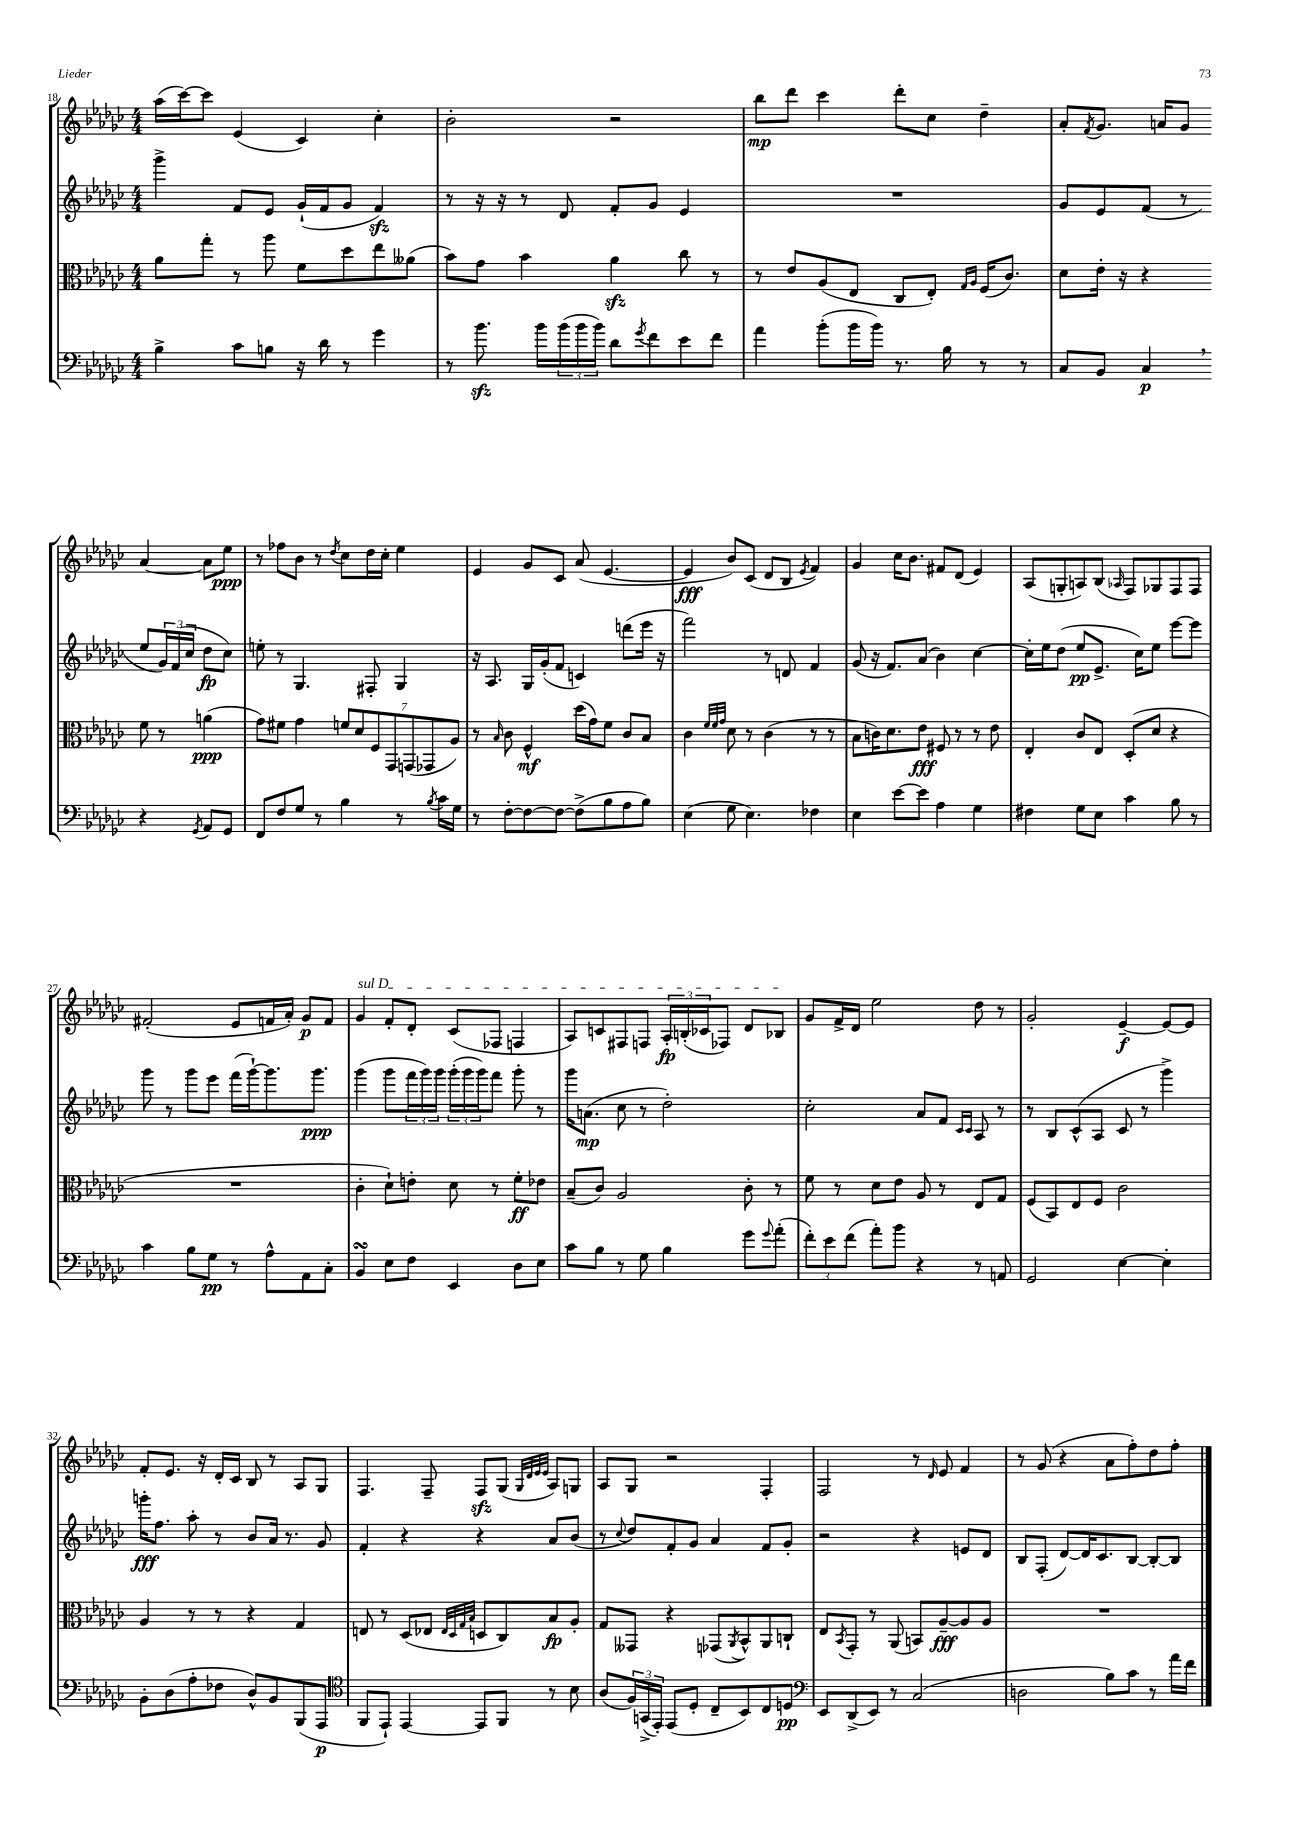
<<
\new StaffGroup <<
\new Staff = "s0" {
    \clef treble \key ges \major \numericTimeSignature \time 4/4
    aes''16( ces'''16~) ces'''8 ees'4( ces'4) ces''4-. |
    bes'2-. r2 |
    bes''8\mp des'''8 ces'''4 des'''8-. ces''8 des''4-- |
    aes'8-. \acciaccatura { f'8 } ges'8. a'16 ges'8 a'4~ a'8 ees''8\ppp |
    r8 fes''8 bes'8 r8 \acciaccatura { des''8 } ces''8 des''16 ces''16-. ees''4 |
    ees'4 ges'8 ces'8 aes'8( ees'4.~ |
    ees'4\fff bes'8) ces'8( des'8 bes8 \acciaccatura { ees'8 } f'4) |
    ges'4 ces''16 bes'8. fis'8 des'8( ees'4) |
    aes8( g8-. a8) bes8( \grace { aes16 } f8) ges8 f8 f8 |
    fis'2-.( ees'8 f'16 aes'16-.) ges'8\p f'8 |
    \once \override TextSpanner.bound-details.left.text = \markup { \italic "sul D" } ges'4\startTextSpan f'8-. des'8-. ces'8( fes8 f4 |
    aes8) c'8 fis8 f8 \tuplet 3/2 { aes16-.\fp b16-.( ces'16 } fes8) des'8 bes8\stopTextSpan |
    ges'8 f'16-> des'16 ees''2 des''8 r8 |
    ges'2-. ees'4~--\f ees'8~ ees'8 |
    f'8-. ees'8. r16 des'16-. ces'16 bes8 r8 aes8 ges8 |
    f4. f8-- f8\sfz ges8( \grace { ges32 des'32 ees'32 ees'32 } aes8) g8 |
    aes8 ges8 r2 f4-. |
    f2 r8 \grace { des'16 } ees'8 f'4 |
    r8 ges'8( r4 aes'8 f''8-.) des''8 f''8-. \bar "|." |
}
\new Staff = "s1" {
    \clef treble \key ges \major \numericTimeSignature \time 4/4
    ges'''4-> f'8 ees'8 ges'16-!( f'16 ges'8 f'4\sfz) |
    r8 r16 r16 r8 des'8 f'8-. ges'8 ees'4 |
    R1 |
    ges'8 ees'8 f'8( r8 ees''8 \tuplet 3/2 { ges'16) f'16( ces''16 } des''8\fp ces''8) |
    e''8-. r8 ges4. fis8-. ges4 |
    r16 aes8. ges16 ges'16-.( f'8 c'4) d'''8( ees'''16 r16 |
    f'''2) r8 d'8 f'4 |
    ges'8( r16 f'8.) aes'8( bes'4) ces''4~ |
    ces''16-. ees''16 des''8( ees''8\pp ees'8.-> ces''16) ees''8 ees'''8~ ees'''8 |
    ges'''8 r8 ges'''8 ees'''8 f'''16( ges'''16~-!) ges'''8. ges'''8.\ppp |
    ges'''4( ges'''8 \tuplet 3/2 { f'''16 ges'''16) ges'''16 } \tuplet 3/2 { ges'''16-.( ges'''16 ges'''16) } f'''8 ges'''8-. r8 |
    ges'''16 a'8.\mp( ces''8 r8 des''2-.) |
    ces''2-. aes'8 f'8 \grace { ces'16 ces'16 } aes8 r8 |
    r8 bes8 ces'8-^( aes8 ces'8 r8 ges'''4->) |
    g'''16-.\fff f''8. aes''8-. r8 bes'8 aes'16 r8. ges'8 |
    f'4-. r4 r4 aes'8 bes'8( |
    r8 \appoggiatura { ces''8 } des''8) f'8-. ges'8 aes'4 f'8 ges'8-. |
    r2 r4 e'8 des'8 |
    bes8 f8-.( des'8~) des'16 ces'8. bes8~ bes8~-. bes8 \bar "|." |
}
\new Staff = "s2" {
    \clef alto \key ges \major \numericTimeSignature \time 4/4
    aes'8 ges''8-. r8 aes''8 f'8 des''8 ees''8 aeses'8( |
    bes'8) ges'8 bes'4 aes'4\sfz ces''8 r8 |
    r8 ees'8 aes8( ees8 ces8 ees8-.) \grace { ges16 aes16 } f16( ces'8.) |
    des'8 ees'16-. r16 r4 f'8 r8 a'4\ppp( |
    ges'8) fis'8 ges'4 \tuplet 7/4 { f'8 des'8 f8 ges,8 g,8( ges,8 aes8) } |
    r8 \grace { bes16 } ces'8 f4-^\mf des''16( ges'16) f'8 ces'8 bes8 |
    ces'4 \grace { f'32 f'32 ges'32 } des'8 r8 ces'4( r8 r8 |
    bes8 c'16) des'8. ees'8\fff fis8 r8 r8 ees'8 |
    ees4-. ces'8 ees8 des8-.( des'8 r4 |
    R1 |
    ces'4-. des'8-!) e'8-. des'8 r8 f'8-.\ff ees'8 |
    bes8--( ces'8) aes2 ces'8-. r8 |
    f'8 r8 des'8 ees'8 aes8 r8 ees8 ges8 |
    f8( bes,8) ees8 f8 ces'2 |
    aes4 r8 r8 r4 ges4 |
    e8 r8 des8( ees8 \grace { ees32 des32 ges32 bes32 } d8 ces8) bes8\fp aes8-. |
    ges8 geses,8 r4 ges,8( \acciaccatura { aes,8 } bes,8-^) aes,8 c8-! |
    ees8 \acciaccatura { bes,8 } ges,8-. r8 aes,8( b,8) aes8~--\fff aes8 aes8 |
    R1 \bar "|." |
}
\new Staff = "s3" {
    \clef bass \key ges \major \numericTimeSignature \time 4/4
    bes4-> ces'8 b8 r16 des'16 r8 ges'4 |
    r8 bes'8.\sfz bes'16 \tuplet 3/2 { bes'16( bes'16 bes'16) } des'8 \acciaccatura { ges'8 } f'8 ees'8 f'8 |
    aes'4 bes'8-.( bes'16 bes'16) r8. bes16 r8 r8 |
    ces8 bes,8 ces4\p \breathe r4 \acciaccatura { ges,8 } aes,8 ges,8 |
    f,8 f8 ges8 r8 bes4 r8 \acciaccatura { bes8 } ces'16 ges16 |
    r8 f8~-. f8~ f8~ f8->( bes8 aes8 bes8) |
    ees4( ges8 ees4.) fes4 |
    ees4 ees'8~ ees'8 aes4 ges4 |
    fis4 ges8 ees8 ces'4 bes8 r8 |
    ces'4 bes8 ges8\pp r8 aes8-^ aes,8 ces8-. |
    bes,4\turn ees8 f8 ees,4 des8 ees8 |
    ces'8 bes8 r8 ges8 bes4 ges'8 \appoggiatura { ges'8 } aes'8-.( |
    \tuplet 3/2 { f'8-.) ees'8 f'8( } aes'8-.) bes'8 r4 r8 a,8 |
    ges,2 ees4~ ees4-. |
    bes,8-. des8( aes8-. fes8 des8-^) bes,8 bes,,8( aes,,8\p |
    \clef tenor f,8 ees,8-!) ees,4~ ees,8 f,8 r8 bes8 |
    aes8( \tuplet 3/2 { f16) g,16->( ees,16-.) } ees,8( des8-. ces8-- bes,8) ces8 d8\pp |
    \clef bass ees,8 des,8->( ees,8) r8 ces2( |
    d2 bes8) ces'8 r8 aes'16 f'16 \bar "|." |
}
>>
>>
\layout { \context { \Score currentBarNumber = #18 } }
